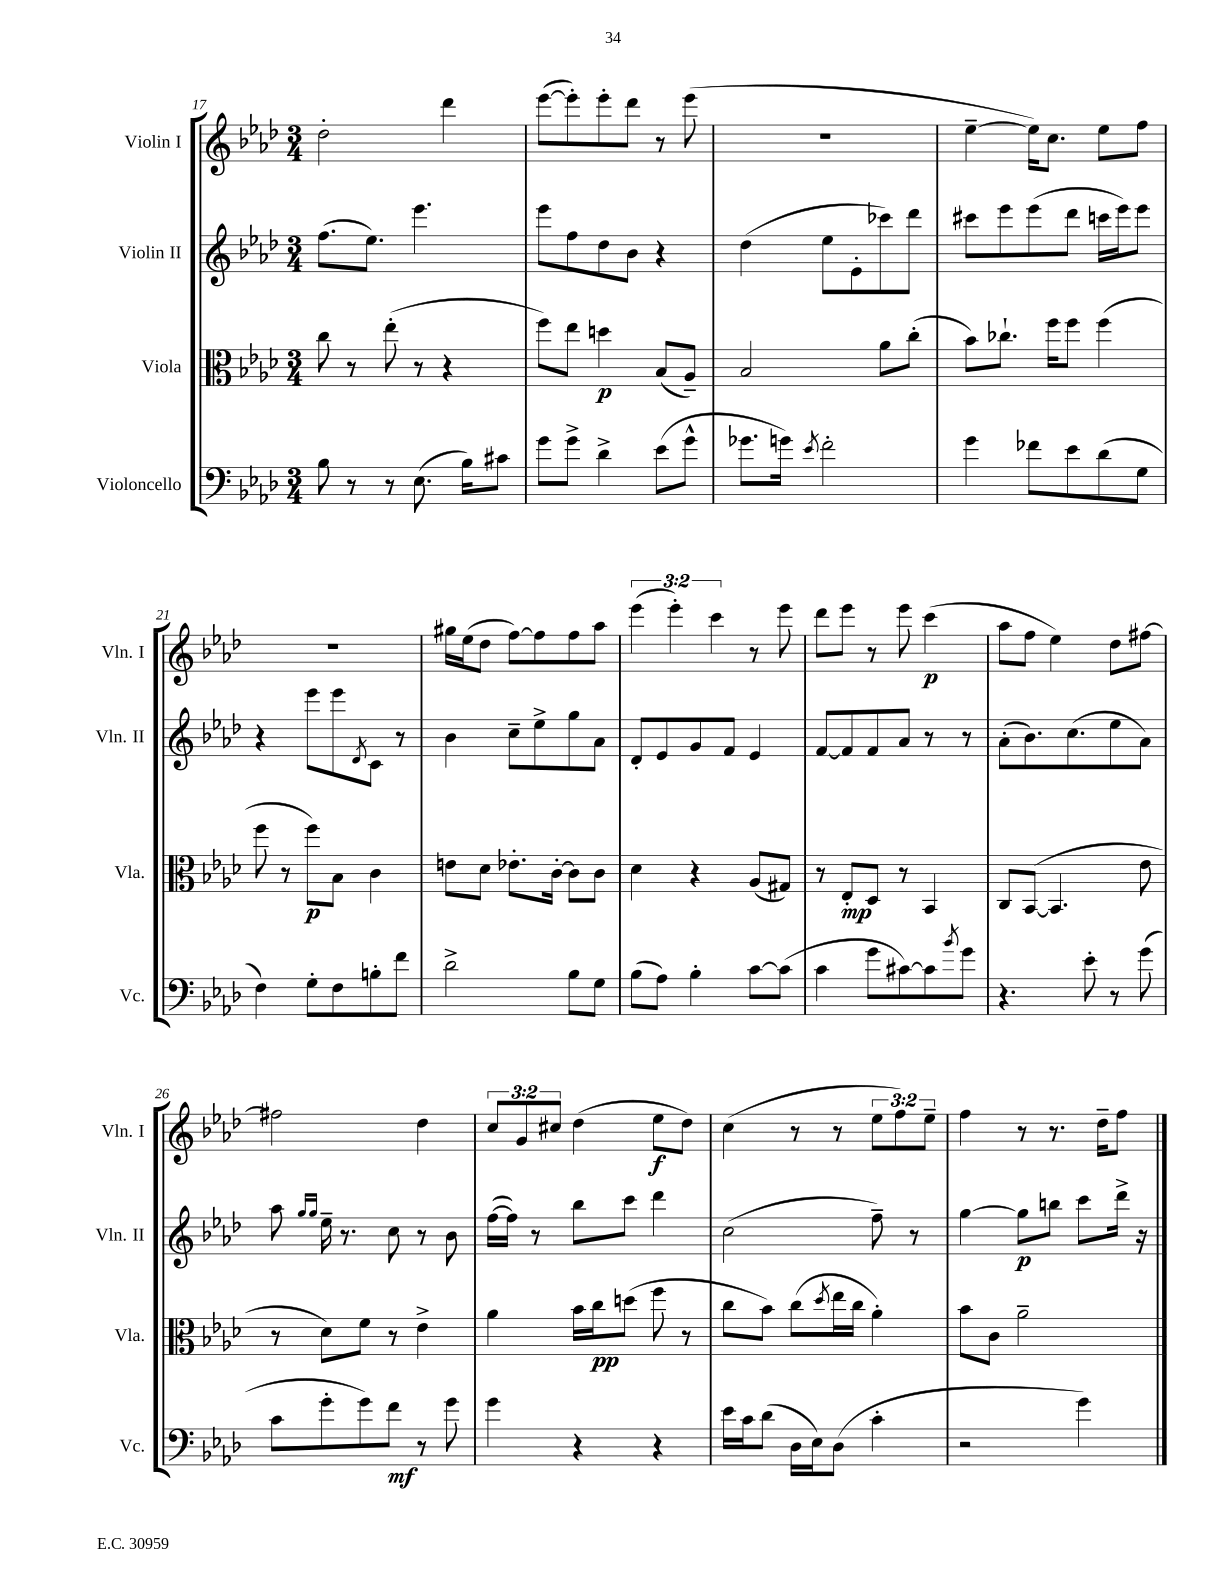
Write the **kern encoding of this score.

**kern	**kern	**kern	**kern
*staff4	*staff3	*staff2	*staff1
*clefF4	*clefC3	*clefG2	*clefG2
*k[b-e-a-d-]	*k[b-e-a-d-]	*k[b-e-a-d-]	*k[b-e-a-d-]
*M3/4	*M3/4	*M3/4	*M3/4
8B-\	8cc\	(8.ff\L	2dd-'\
8r	8r	.	.
.	.	8.ee-\J)	.
8r	(8ee-'\	.	.
(8.E-\	8r	4.eee-\	.
.	4r	.	4ddd-\
16B-\LK)	.	.	.
8c#\J	.	.	.
=	=	=	=
8g\L	8ff\L)	8eee-\L	([8eee-\L
8g^\J	8ee-\J	8ff\	8eee-'\])
4d-^\	4dd\	8dd-\	8eee-'\
.	.	8b-\J	8ddd-\J
(8e-\L	(8B-/L	4r	8r
8g^^\J	8A-~/J)	.	(8eee-\
=	=	=	=
8.g-\L	2B-/	(4dd-\	2.r
16g\Jk)	.	.	.
8qe-/	.	.	.
2f'\	.	8ee-\L	.
.	.	8e-'\	.
.	8a-\L	8ccc-\)	.
.	(8cc'\J	8ddd-\J	.
=	=	=	=
4g\	8b-\L)	8ccc#\L	[4ee-~\
.	8.cc-`\J	8eee-\	.
8f-\L	.	(8eee-\	16ee-\]LK)
.	16ff\LK	.	8.cc\J
8e-\	8ff\J	8ddd-\J	.
(8d-\	(4ff\	16ccc\LL	8ee-\L
.	.	16eee-\J)	.
8G\J	.	8eee-\J	8ff\J
=	=	=	=
4F\)	8ff\	4r	2.r
.	8r	.	.
8G'\L	8ff\L)	8eee-\L	.
8F\	8B-\J	8eee-\	.
.	.	8qd-/	.
8B'\	4c\	8c\J	.
8f\J	.	8r	.
=	=	=	=
2d-^\	8e\L	4b-\	16gg#\LL
.	.	.	(16ee-\J
.	8d-\J	.	8dd-\J
.	8.e-'\L	8cc~\L	[8ff\L)
.	.	8ee-^\	8ff\]
.	[16c'\Jk	.	.
8B-\L	8c\]L	8gg\	8ff\
8G\J	8c\J	8a-\J	8aa-\J
=	=	=	=
(8B-\L	4d-\	8d-'/L	(6eee-\
8A-\J)	.	8e-/	.
.	.	.	6eee-'\)
4B-'\	4r	8g/	.
.	.	.	6ccc\
.	.	8f/J	.
[8c\L	(8A-/L	4e-/	8r
(8c\]J	8G#/J)	.	8eee-\
=	=	=	=
4c\	8r	[8f/L	8ddd-\L
.	8E-'/L	8f/]	8eee-\J
8g\L	8D-/J	8f/	8r
[8c#\)	8r	8a-/J	8eee-\
8c#\]	4BB-/	8r	(4ccc\
8qb-/	.	.	.
8g\J	.	8r	.
=	=	=	=
4.r	8C/L	(8a-'\L	8aa-\L
.	([8BB-/J	8.b-\)	8ff\J
.	4.BB-/]	.	4ee-\)
.	.	(8.cc\	.
8e-'\	.	.	.
8r	.	8ee-\	8dd-\L
(8g\	8e-\	8a-\J)	[8ff#\J
=	=	=	=
8c\L	8r	8aa-\	2ff#\]
.	.	16qqgg/LL	.
.	.	16qqgg/JJ	.
8g'\	8d-\L)	16ee-~\	.
.	.	8.r	.
8g\)	8f\J	.	.
8f\J	8r	8cc\	.
8r	4e-^\	8r	4dd-\
8g\	.	8b-\	.
=	=	=	=
4g\	4a-\	([16ff\LL	12cc/L
.	.	16ff\]JJ)	.
.	.	.	12g/
.	.	8r	.
.	.	.	12cc#/J
4r	16b-\LL	8bb-\L	(4dd-\
.	16cc\J	.	.
.	(8dd\J	8ccc\J	.
4r	8ff\	4ddd-\	8ee-\L
.	8r	.	8dd-\J)
=	=	=	=
16e-\LL	8cc\L	(2cc\	(4cc\
16c\J	.	.	.
(8d-\J	8b-\J)	.	.
16D-\LL	(8cc\L	.	8r
16E-\J)	.	.	.
.	8qdd-/	.	.
(8D-\J	16ee-\L	.	8r
.	16cc\JJ	.	.
4c'\	4a-'\)	8ff~\)	12ee-\L
.	.	.	12ff\)
.	.	8r	.
.	.	.	12ee-~\J
=	=	=	=
2r	8b-\L	[4gg\	4ff\
.	8c\J	.	.
.	2a-~\	8gg\]L	8r
.	.	8bb\J	8.r
4g\)	.	8ccc\L	.
.	.	.	16dd-~\LK
.	.	16ddd-^\Jk	8ff\J
.	.	16r	.
==	==	==	==
*-	*-	*-	*-
